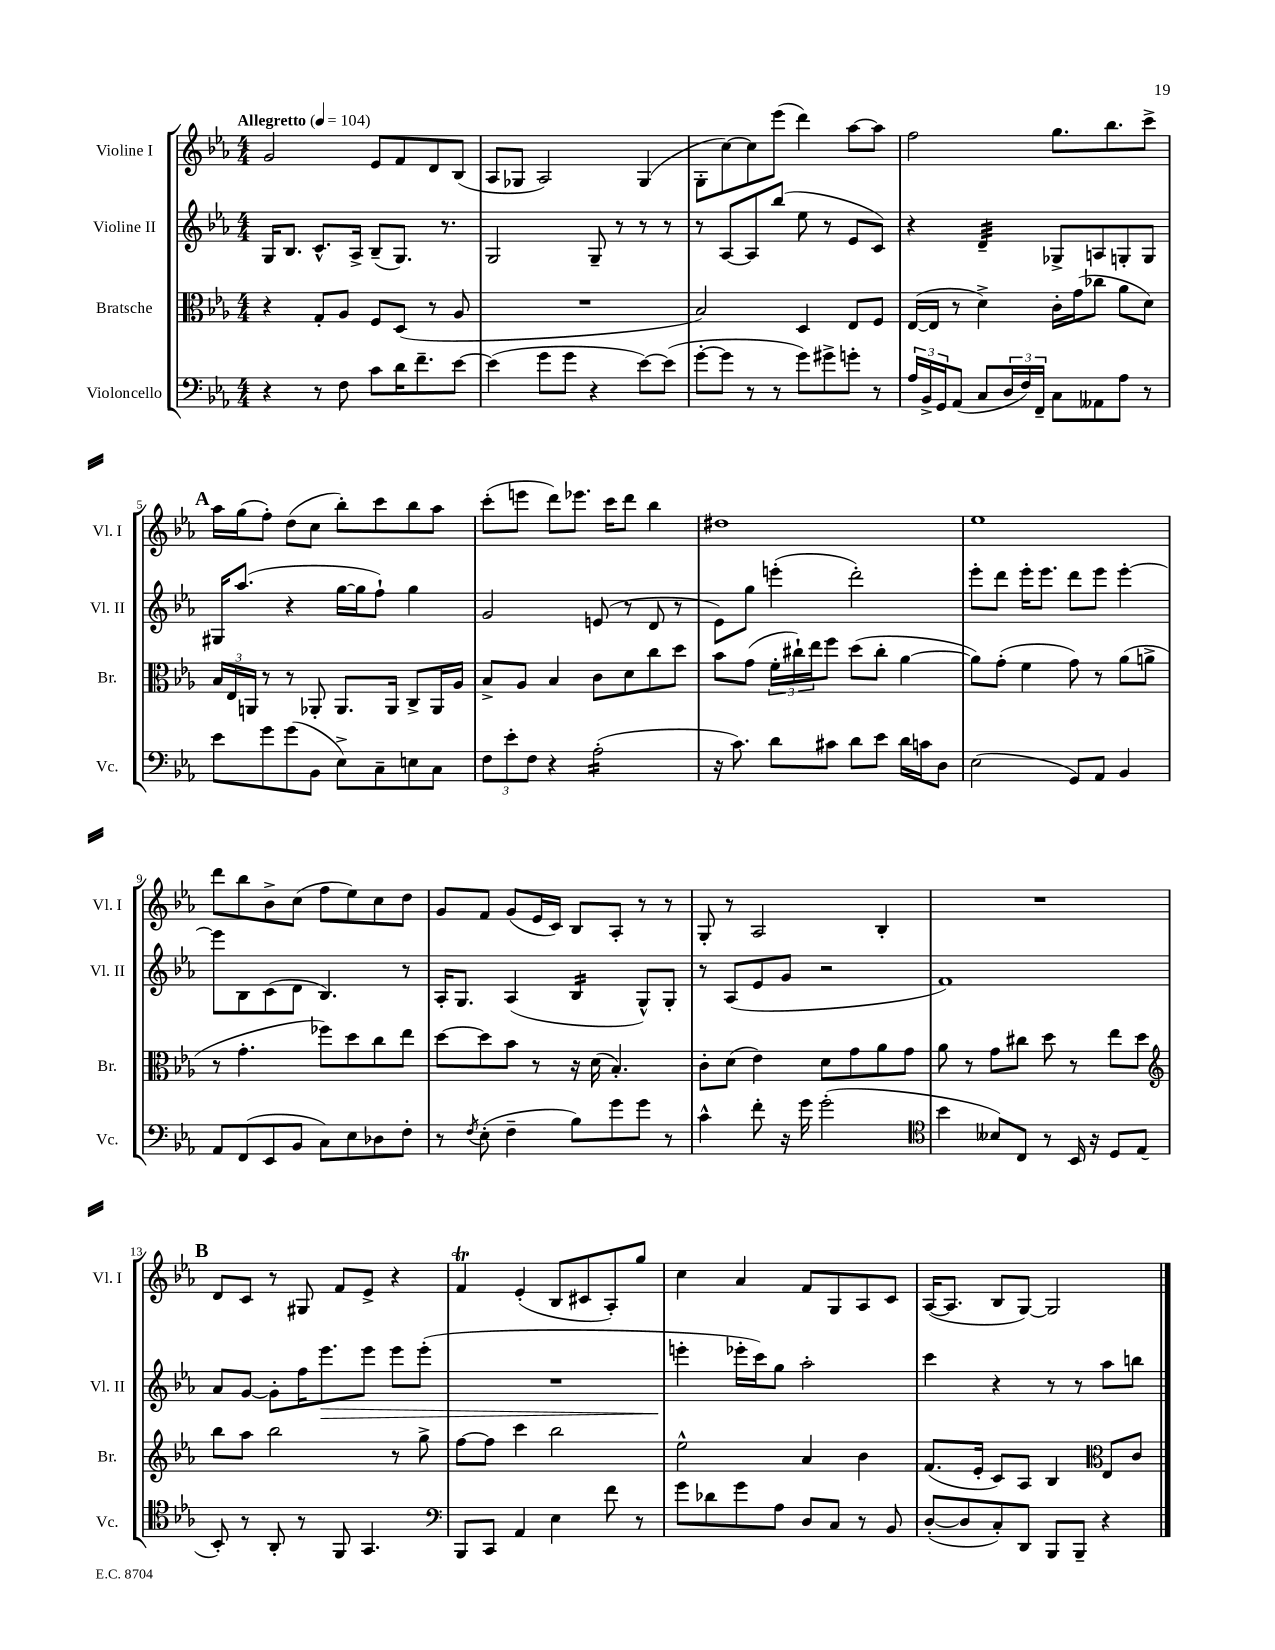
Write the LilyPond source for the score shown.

<<
\new StaffGroup <<
\new Staff = "s0" \with { instrumentName = "Violine I" shortInstrumentName = "Vl. I" } {
    \clef treble \key ees \major \numericTimeSignature \time 4/4 \tempo "Allegretto" 4 = 104
    g'2 ees'8 f'8 d'8 bes8( |
    aes8 ges8 aes2) ges4( |
    g8-. c''8~) c''8 ees'''8( d'''4) aes''8~ aes''8 |
    f''2 g''8. bes''8. c'''8-> |
    \mark \markup { \bold "A" } aes''16 g''16( f''8-.) d''8( c''8 bes''8-.) c'''8 bes''8 aes''8 |
    c'''8-.( e'''8 d'''8) ees'''8. c'''16 d'''8 bes''4 |
    dis''1 |
    ees''1 |
    d'''8 bes''8 bes'8-> c''8( f''8 ees''8) c''8 d''8 |
    g'8 f'8 g'8( ees'16 c'16) bes8 aes8-. r8 r8 |
    g8-. r8 aes2 bes4-. |
    R1 |
    \mark \markup { \bold "B" } d'8 c'8 r8 gis8 f'8 ees'8-> r4 |
    f'4\trill ees'4-.( bes8 cis'8 aes8-.) g''8 |
    c''4 aes'4 f'8 g8 aes8 c'8 |
    aes16~( aes8. bes8 g8~) g2 \bar "|." |
}
\new Staff = "s1" \with { instrumentName = "Violine II" shortInstrumentName = "Vl. II" } {
    \clef treble \key ees \major \numericTimeSignature \time 4/4
    g16 bes8. c'8.-^ aes16-> bes8--( g8.) r8. |
    g2 g8-- r8 r8 r8 |
    r8 aes8~ aes8 bes''8( ees''8 r8 ees'8 c'8) |
    r4 d'4:32-- ges8-> a8 g8-. g8 |
    \mark \markup { \bold "A" } gis16 aes''8.( r4 g''16~ g''16 f''8-!) g''4 |
    g'2 e'8( r8 d'8 r8 |
    ees'8) g''8 e'''4-.( d'''2-.) |
    ees'''8-. d'''8 ees'''16-. ees'''8. d'''8 ees'''8 ees'''4~-. |
    ees'''8 bes8 c'8( d'8 bes4.) r8 |
    aes16-. g8. aes4( bes4:16 g8-^) g8-. |
    r8 aes8( ees'8 g'8 r2 |
    f'1) |
    \mark \markup { \bold "B" } aes'8 g'8~ g'8-. f''16 ees'''8.\> ees'''8 ees'''8 ees'''8-.( |
    R1 |
    e'''4-.\! ees'''16-. c'''16) g''8 aes''2-. |
    c'''4 r4 r8 r8 aes''8 b''8 \bar "|." |
}
\new Staff = "s2" \with { instrumentName = "Bratsche" shortInstrumentName = "Br." } {
    \clef alto \key ees \major \numericTimeSignature \time 4/4
    r4 g8-. aes8 f8 d8( r8 aes8 |
    R1 |
    bes2) d4 ees8 f8 |
    ees16~( ees16 r8 d'4->) c'16-. g'16( ces''8 aes'8 d'8) |
    \mark \markup { \bold "A" } \tuplet 3/2 { bes16 ees16 a,16 } r8 r8 aes,8-. aes,8. aes,16 c8-> aes,16 aes16 |
    bes8-> aes8 bes4 c'8 d'8 c''8 d''8 |
    bes'8 g'8( \tuplet 3/2 { f'16-. cis''16-!) ees''16 } f''8 d''8( cis''8-. aes'4~ |
    aes'8) g'8-.( f'4 g'8) r8 aes'8( a'8-> |
    r8 g'4.-. fes''8) d''8 c''8 ees''8 |
    d''8~ d''8 bes'8 r8 r16 d'16( bes4.-.) |
    c'8-. d'8( ees'4) d'8 g'8 aes'8 g'8 |
    aes'8 r8 g'8 cis''8 d''8 r8 ees''8 d''8 |
    \mark \markup { \bold "B" } \clef treble bes''8 aes''8 bes''2 r8 g''8-> |
    f''8~ f''8 c'''4 bes''2 |
    ees''2-^ aes'4 bes'4 |
    f'8.( ees'16-. c'8) aes8 bes4 \clef alto ees8 c'8 \bar "|." |
}
\new Staff = "s3" \with { instrumentName = "Violoncello" shortInstrumentName = "Vc." } {
    \clef bass \key ees \major \numericTimeSignature \time 4/4
    r4 r8 f8 c'8 d'16 f'8.-- ees'8~ |
    ees'4( g'8 g'8 r4 ees'8~) ees'8( |
    g'8~-. g'8 r8 r8 g'8) gis'8-> g'8-. r8 |
    \tuplet 3/2 { aes16 bes,16-> g,16 } aes,8( c8 \tuplet 3/2 { d16 f16) f,16-- } c8 aeses,8 aes8 r8 |
    \mark \markup { \bold "A" } ees'8 g'8 g'8( bes,8 ees8->) c8-- e8 c8 |
    \tuplet 3/2 { f8 ees'8-. f8 } r4 aes2:16-.( |
    r16 c'8.) d'8 cis'8 d'8 ees'8 d'16 c'16 d8 |
    ees2( g,8) aes,8 bes,4 |
    aes,8 f,8( ees,8 bes,8 c8) ees8 des8 f8-. |
    r8 \acciaccatura { f8 } ees8-.( f4-- bes8) g'8 g'8 r8 |
    c'4-^ f'8-. r16 g'16 g'2-.( |
    \clef tenor bes'4 beses8) c8 r8 bes,16 r16 d8 ees8( |
    \mark \markup { \bold "B" } bes,8-.) r8 aes,8-. r8 f,8 g,4. |
    \clef bass bes,,8 c,8 aes,4 ees4 f'8 r8 |
    g'8 des'8 g'8 aes8 d8 c8 r8 bes,8 |
    d8~-.( d8 c8-.) d,8 bes,,8 bes,,8-- r4 \bar "|." |
}
>>
>>
